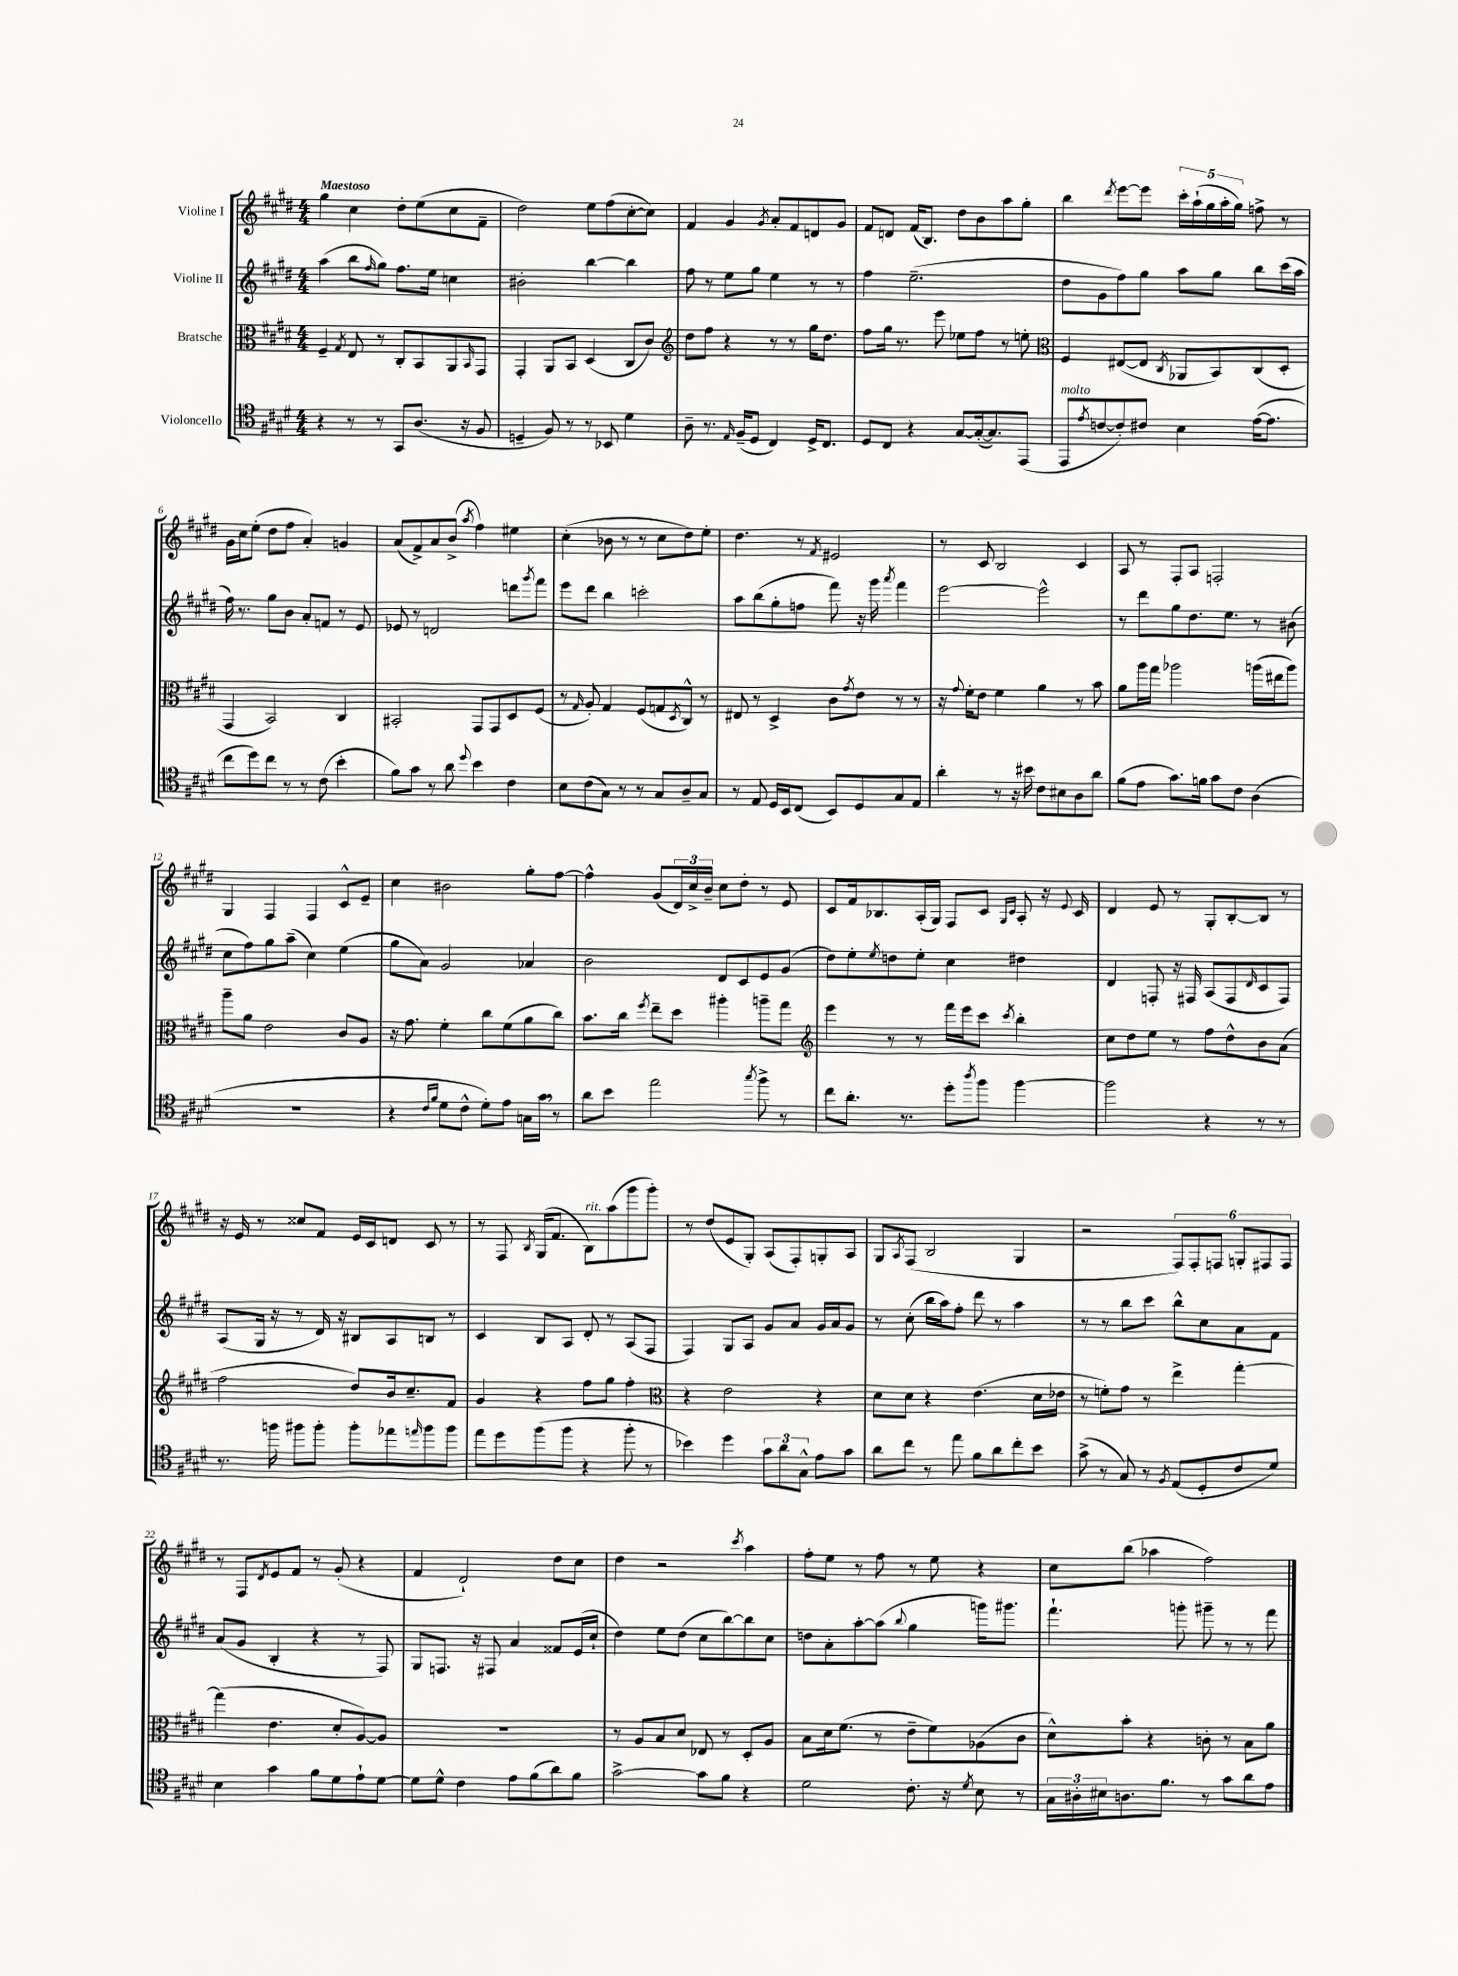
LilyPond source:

<<
\new StaffGroup <<
\new Staff = "s0" \with { instrumentName = "Violine I" } {
    \clef treble \key e \major \numericTimeSignature \time 4/4 \tempo "Maestoso"
    gis''4 cis''4 dis''8-. e''8( cis''8 fis'8-- |
    dis''2) e''8 fis''8( cis''8~-. cis''8) |
    fis'4 gis'4 \acciaccatura { gis'8 } a'8-. fis'8 d'8 gis'8 |
    fis'8 d'8 fis'16( b8.) dis''8 b'8 a''8 gis''8-. |
    b''4 \acciaccatura { dis'''8 } e'''8~ e'''8 \tuplet 5/4 { cis'''16-. a''16-!( gis''16 a''16-. gis''16) } f''8-> r8 |
    gis'16 cis''16 e''8-.( dis''8 fis''8 a'4-.) g'4 |
    a'8( fis'8->) a'8 b'8->( \acciaccatura { a''8 } fis''4) eis''4 |
    cis''4-.( bes'8 r8 r8 cis''8 dis''8) e''8-. |
    dis''4. r8 \acciaccatura { fis'8 } eis'2 |
    r8 cis'8 b2 cis'4 |
    a8 r8 fis8-. a8 f2-. |
    gis4 fis4 fis4 cis'8-^ e'8-- |
    cis''4 bis'2 gis''8-. fis''8~ |
    fis''4-^ gis'8( \tuplet 3/2 { dis'16) cis''16-> b'16-- } cis''8 dis''8-. r8 e'8 |
    cis'8 fis'16 bes8. a16-.( gis16) fis8 cis'8 \grace { gis16 cis'16 } a8-. r16 \appoggiatura { e'8 } cis'16 |
    dis'4 e'8 r8 gis8-. b8~-. b8 r8 |
    r16 e'16 r8 cisis''8 fis'8 e'16 cis'16 d'8 cis'8 r8 |
    r8 fis8 \acciaccatura { b8 } gis16( fis'8. b8^\markup { \italic "rit." }) a''8( gis'''8 gis'''8-.) |
    r8 dis''8( e'8 gis8-.) a8( fis8-.) g8-. a8 |
    gis8 \acciaccatura { a8 } fis8( b2 gis4 |
    r2 \tuplet 6/4 { fis8) fis8-. f8 g8-. fis8 fis8 } |
    r8 fis8 \acciaccatura { dis'8 } e'8 fis'8 r8 gis'8-.( r4 |
    fis'4 dis'2-!) dis''8 cis''8 |
    dis''4 r2 \acciaccatura { cis'''8 } a''4 |
    fis''8-. e''8 r8 fis''8 r8 e''8 r4 |
    cis''8 b''8( aes''4 fis''2) \bar "|." |
}
\new Staff = "s1" \with { instrumentName = "Violine II" } {
    \clef treble \key e \major \numericTimeSignature \time 4/4
    a''4( b''8 \grace { fis''16 } gis''8) fis''8. e''16 c''4 |
    bis'2-. b''4~ b''4 |
    fis''8 r8 e''8 gis''8 e''4 r8 r8 |
    fis''4 e''2.--( |
    dis''8 gis'8 fis''8) gis''8 a''8 gis''8 b''8 cis'''16( a''16 |
    fis''16) r8. gis''8 b'8 a'8-. f'8 r8 e'8 |
    ees'8 r8 d'2 d'''8 \acciaccatura { gis'''8 } fis'''8 |
    e'''8 dis'''8 b''4 c'''2-. |
    a''8 b''8( gis''8-. f''8 fis'''8) r16 gis'''16 \acciaccatura { a'''8 } fis'''4 |
    e'''2~ e'''2-^ |
    r8 dis'''8 gis''8 dis''8. e''8. r8 bis'8( |
    cis''8 fis''8) gis''8 a''8--( cis''4) e''4( |
    gis''8 a'8) gis'2 aes'4 |
    b'2 dis'8 cis'8 e'8 gis'8( |
    dis''8) e''8-. \acciaccatura { e''8 } d''8 e''8-. cis''4 dis''4 |
    dis'4 f8-. r16 fis16 a8( fis8 \grace { dis'16 } cis'8 fis8) |
    a8( gis16 r16 r8 dis'16) r16 bis8 a8 b8 r8 |
    cis'4 b8 a8 dis'8-. r8 a8( fis8 |
    fis4) gis8 a8 gis'8 a'8 gis'16 a'16 gis'8 |
    r8 cis''8-.( b''16 a''16) fis''8-. dis'''8 r8 a''4 |
    r8 r8 b''8 cis'''8 b''8-^ cis''8 a'8 fis'8 |
    a'8( gis'8 b4-. r4 r8 fis8) |
    gis8 f8. r16 fis8 a'4 fisis'8 e'16( cis''16-! |
    dis''4) e''8 dis''8( cis''8 b''8~) b''8 cis''8 |
    d''8 a'8-. a''8~-. a''8( \appoggiatura { b''8 } gis''4 g'''16) gis'''8. |
    fis'''4.-! g'''8-. gis'''8-- r8 r8 fis'''8 \bar "|." |
}
\new Staff = "s2" \with { instrumentName = "Bratsche" } {
    \clef alto \key e \major \numericTimeSignature \time 4/4
    fis4-- \acciaccatura { gis8 } e8 r8 cis8-. b,8 a,8 \grace { b,16 } gis,8 |
    gis,4-. a,8 b,8 dis4( cis8 cis'8) |
    \clef treble dis''8 fis''8 r4 r8 r8 gis''16 dis''8. |
    fis''8 gis''16 r8. e'''8 ees''8 fis''8 r8 e''8-. |
    \clef alto fis4 eis8~( eis8 \acciaccatura { cis8 } aes,8 b,8) cis8( dis8-. |
    gis,4 b,2) cis4 |
    bis,2-. gis,8 gis,8 dis8 fis8( |
    r8 \grace { gis16 } a8-.) gis4 fis8( g8 \acciaccatura { dis8 } cis8-^) r8 |
    eis8 r8 dis4-> cis'8 \acciaccatura { gis'8 } e'8 r8 r8 |
    r16 \appoggiatura { gis'8 } fis'16-. e'8 fis'4 a'4 r8 b'8 |
    a'8 a''16 gis''16 aes''2 a''16( eis''16 a''8) |
    a''8-- a'8 e'2 cis'8 a8 |
    r16 gis'8. fis'4-. cis''8 fis'8( a'8 cis''8) |
    b'8. cis''16 \acciaccatura { fis''8 } e''8-- dis''8 ais''4-. a''8-- gis''8 |
    \clef treble e'''4 r8 r8 fis'''16 e'''16 cis'''8 \acciaccatura { cis'''8 } b''4-. |
    cis''8 dis''8 e''8 r8 fis''8 dis''8-^ b'8 a'8( |
    fis''2 dis''8) b'16 cis''8.-- fis'8 |
    gis'4 r4 fis''8 gis''8 fis''4-. |
    \clef alto r4 e'2 r4 |
    dis'8 dis'8 r4 e'4.( dis'16 ees'16 |
    r8 f'8-.) gis'8 r8 e''4-> gis''4~-. |
    gis''4( e'4. dis'8-. a8~) a8 |
    R1 |
    r8 a8 b8 dis'8 ees8 r8 dis8-. a8 |
    b8 dis'16 fis'8.( r8 e'8-- fis'8) aes8( cis'8 |
    dis'8-^) b'8-. r4 c'8-. r8 b8 a'8 \bar "|." |
}
\new Staff = "s3" \with { instrumentName = "Violoncello" } {
    \clef tenor \key e \major \numericTimeSignature \time 4/4
    r4 r8 r8 gis,8 a8.( r16 fis8 |
    d4-- fis8) r8 r8 bes,8 dis'4 |
    a8-- r8. \grace { e16 } fis16--( dis8 cis4) dis16-> cis8. |
    dis8 cis8 r4 gis8~ gis16~-.( gis8.) e,8( |
    e,8^\markup { \italic "molto" } \acciaccatura { e'8 } c'8~ c'8-.) cis'8 b4 e'16~( e'8. |
    cis''8 dis''8) cis''8 r8 r8 cis'8( b'4-. |
    fis'8) gis'8 r8 a'8 \appoggiatura { dis''8 } b'4 cis'4 |
    b8 cis'8( gis8) r8 r8 gis8 a8-- gis8 |
    r8 e8 dis16 b,16 cis8( b,8) dis8 gis8 e8 |
    a'4-. r8 r16 bis'16 cis'8 bis8 a8 a'8 |
    fis'8( e'8 gis'8.) f'16 gis'8 cis'8 a4( |
    R1 |
    r4 \grace { cis'16 fis'16 } dis'8 cis'8-^ dis'8-.) e'8 g16 gis'16 \breathe r8 |
    a'8 b'8 e''2 \acciaccatura { gis''8 } fis''8-> r8 |
    cis''8 a'8.-. r8. dis''8-. \acciaccatura { a''8 } fis''8 fis''4~ |
    fis''2 r4 r8 r8 |
    r8. f''16 fis''8 fis''8-. fis''8-. ees''8 \grace { e''16 } fis''8 fis''8 |
    e''8 dis''8 fis''8( fis''8 r4 fis''8-. r8 |
    bes'4) dis''4 \tuplet 3/2 { gis'8 a'8 gis8-^ } e'8 gis'8 |
    a'8 cis''8 r8 e''8 fis'8 a'8 cis''8-. b'8 |
    gis'8->( r8 gis8) r8 \acciaccatura { fis8 } e8( dis8-. cis'8 dis'8) |
    b4 gis'4 fis'8 dis'8 e'8-! dis'8~ |
    dis'8 dis'8-^ cis'4 e'8 fis'8( a'8) fis'8 |
    gis'2~-> gis'8 fis'8 r4 |
    dis'2 cis'8.-. r16 \acciaccatura { dis'8 } b8 r8 |
    \tuplet 3/2 { gis16 ais16-. bis16 } a8. fis'8. r8 gis'8 a'8 e'8 \bar "|." |
}
>>
>>
